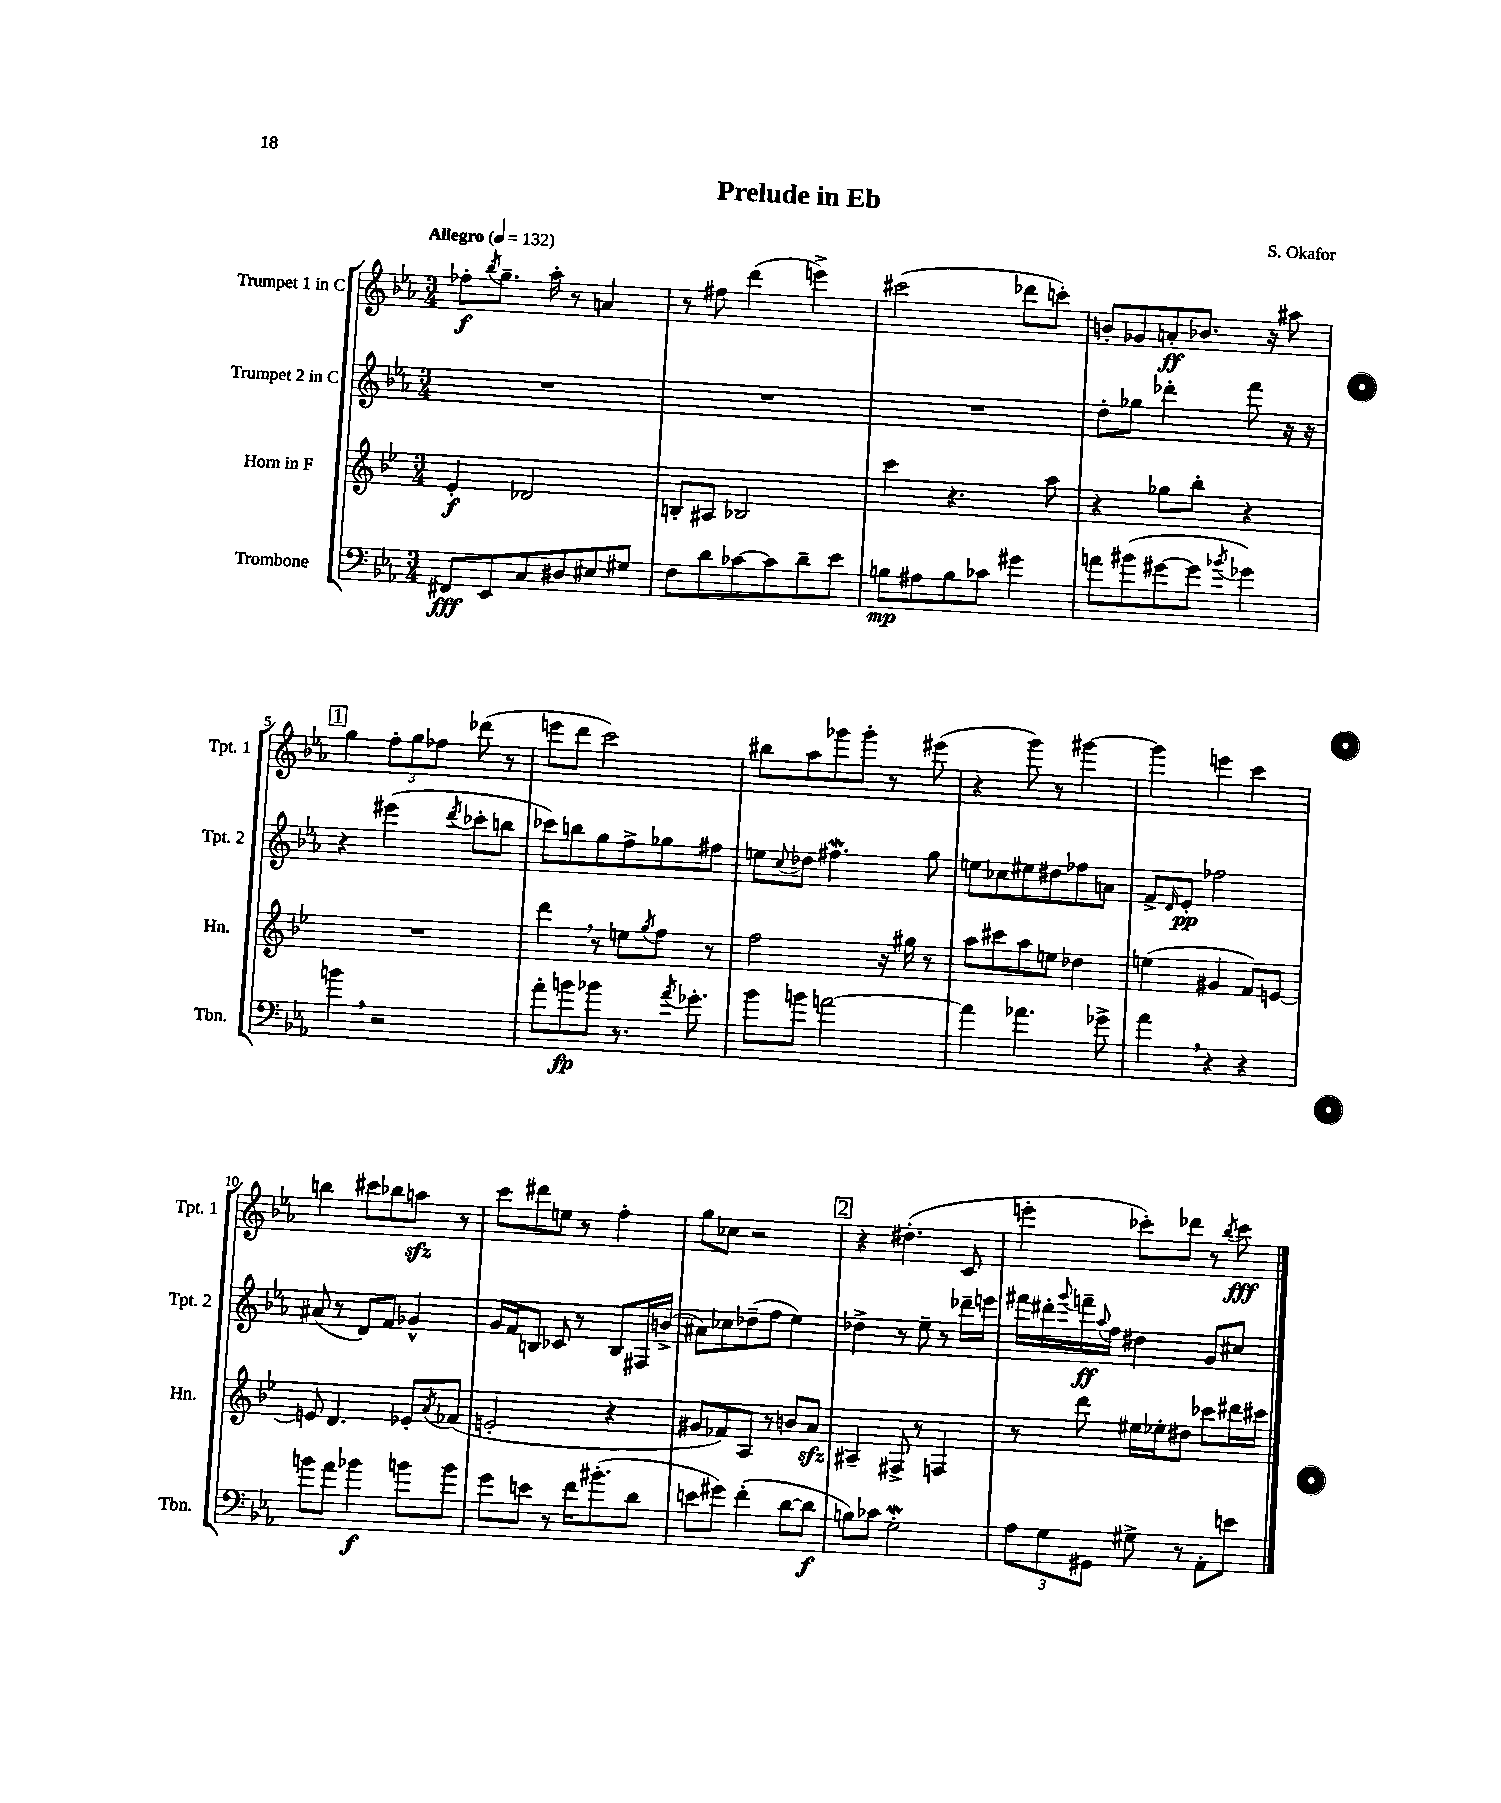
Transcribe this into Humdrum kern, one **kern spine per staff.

**kern	**kern	**kern	**kern
*staff4	*staff3	*staff2	*staff1
*clefF4	*clefG2	*clefG2	*clefG2
*k[b-e-a-]	*k[b-e-]	*k[b-e-a-]	*k[b-e-a-]
*M3/4	*M3/4	*M3/4	*M3/4
*MM132	*MM132	*MM132	*MM132
8FF#/L	4e-'/	2.r	8ff-'\L
.	.	.	8qbb-/
8EE-/	.	.	8.gg~\J
8C/	2d-/	.	.
.	.	.	16aa-'\
8D#/	.	.	8r
8E#/	.	.	4a/
8G#/J	.	.	.
=	=	=	=
8F\L	8B'/L	2.r	8r
8d\	8A#/J	.	8ff#\
[8c-\	2B-/	.	(4ddd\
8c-\]	.	.	.
8d~\	.	.	4eee^\)
8e-\J	.	.	.
=	=	=	=
8B\L	4ccc\	2.r	(2ccc#\
8A#\	.	.	.
8B\	4.r	.	.
8c-\J	.	.	.
4g#\	.	.	8ddd-\L
.	8aa\	.	8ccc'\J)
=	=	=	=
8a\L	4r	8dd'\L	8b'/L
(8b#\	.	8gg-\J	8g-/
[8g#\	8gg-\L	4ddd-'\	8a'/
8g#\]J	8bb-'\J	.	8.b-/J
8qb-/	.	.	.
4g-\)	4r	8fff\	.
.	.	.	16r
.	.	16r	8aa#\
.	.	16r	.
=	=	=	=
4b\	2.r	4r	4gg\
2r	.	(4eee#\	12ff'\L
.	.	.	12gg\
.	.	.	12ff-\J
.	.	8qddd/	.
.	.	8ccc-'\L	(8ddd-\
.	.	8bb\J	8r
=	=	=	=
8a-'\L	4ddd\	8ccc-\L)	8eee\L
8b\	.	8bb\	8ddd\J
8b-\J	8r	8gg\	2ccc\)
8.r	8ee\L	8ff^\	.
.	8qgg/	.	.
.	8ff\J	8gg-\	.
8qa-/	.	.	.
8.g-'\	.	.	.
.	8r	8ff#\J	.
=	=	=	=
8b-\L	2ff\	8ee\L	8bb#\L
.	.	8qqcc/	.
8b\J	.	8dd-\J	8aa-\
[2a\	.	4.ff#\	8ggg-\
.	.	.	8ggg-'\J
.	16r	.	8r
.	16gg#\	.	.
.	8r	8gg\	(8eee#\
=	=	=	=
4a\]	8aa\L	8ee\L	4r
.	8ccc#\	8cc-\	.
4.a-\	8aa\	8ee#\	8ggg\)
.	8ee\J	8dd#\	8r
.	4dd-\	8ff-\	[4ggg#\
8g-^\	.	8a\J	.
=	=	=	=
4a-\	(4ee\	8f^/L	4ggg#\]
.	.	16qqd/	.
.	.	8e-'/J	.
4r	4g#/	2ff-\	4eee\
4r	8f/L)	.	4ccc\
.	[8e/J	.	.
=	=	=	=
8b\L	8e/]	(8a#/	4bb\
8a-\J	4.d/	8r	.
4b-\	.	8d/L)	8ccc#\L
.	.	8f/J	8bb-\
8b\L	8e-'/L	4g-^^/	8aa\J
.	8qa/	.	.
8b\J	(8f-/J	.	8r
=	=	=	=
8g\L	2e'/	16g/LL	8ccc\L
.	.	16f/J	.
8e\J	.	8B/J	8ddd#\
8r	.	8c-/	8ee\J
16f\LK	.	8r	8r
(8.b#'\	.	.	.
.	4r	8B/L	4ff'\
8d\J	.	16F#/L	.
.	.	(16b^/JJ	.
=	=	=	=
8e\L	8g#/L	8a#\L)	8gg\L
8g#\J)	8f-/)	8cc-\	8cc-\J
(4f'\	8A/J	(8dd-~\	2r
.	8r	8ff\J	.
[8d\L	8b/L	4ee-\)	.
8d\]J	8a/J	.	.
=	=	=	=
8B\L)	4A#~/	4dd-^\	4r
8c-\J	.	.	.
2G'\	8F#^/	8r	(4.dd#'\
.	8r	8ee-~\	.
.	4F/	8r	.
.	.	16ddd-~\LL	8c/
.	.	16eee\JJ	.
=	=	=	=
12A-\L	8r	16fff#\LL	4eee'\
.	.	16ddd#'\	.
12G\	.	.	.
.	.	8qqggg/	.
.	8ddd\	16fff~\	.
12GG#\J	.	.	.
.	.	8qqaa-/	.
.	.	16ff\JJ	.
8G#^\	16ee#\LL	4dd#\	8ccc-'\L)
.	16ee-'\J	.	.
8r	8dd#\J	.	8ddd-\J
8AA-'\L	8ccc-\L	8g/L	8r
.	.	.	8qbb-/
8e\J	16ddd#\L	8cc#/J	8ccc-\
.	16ccc#\JJ	.	.
==	==	==	==
*-	*-	*-	*-
